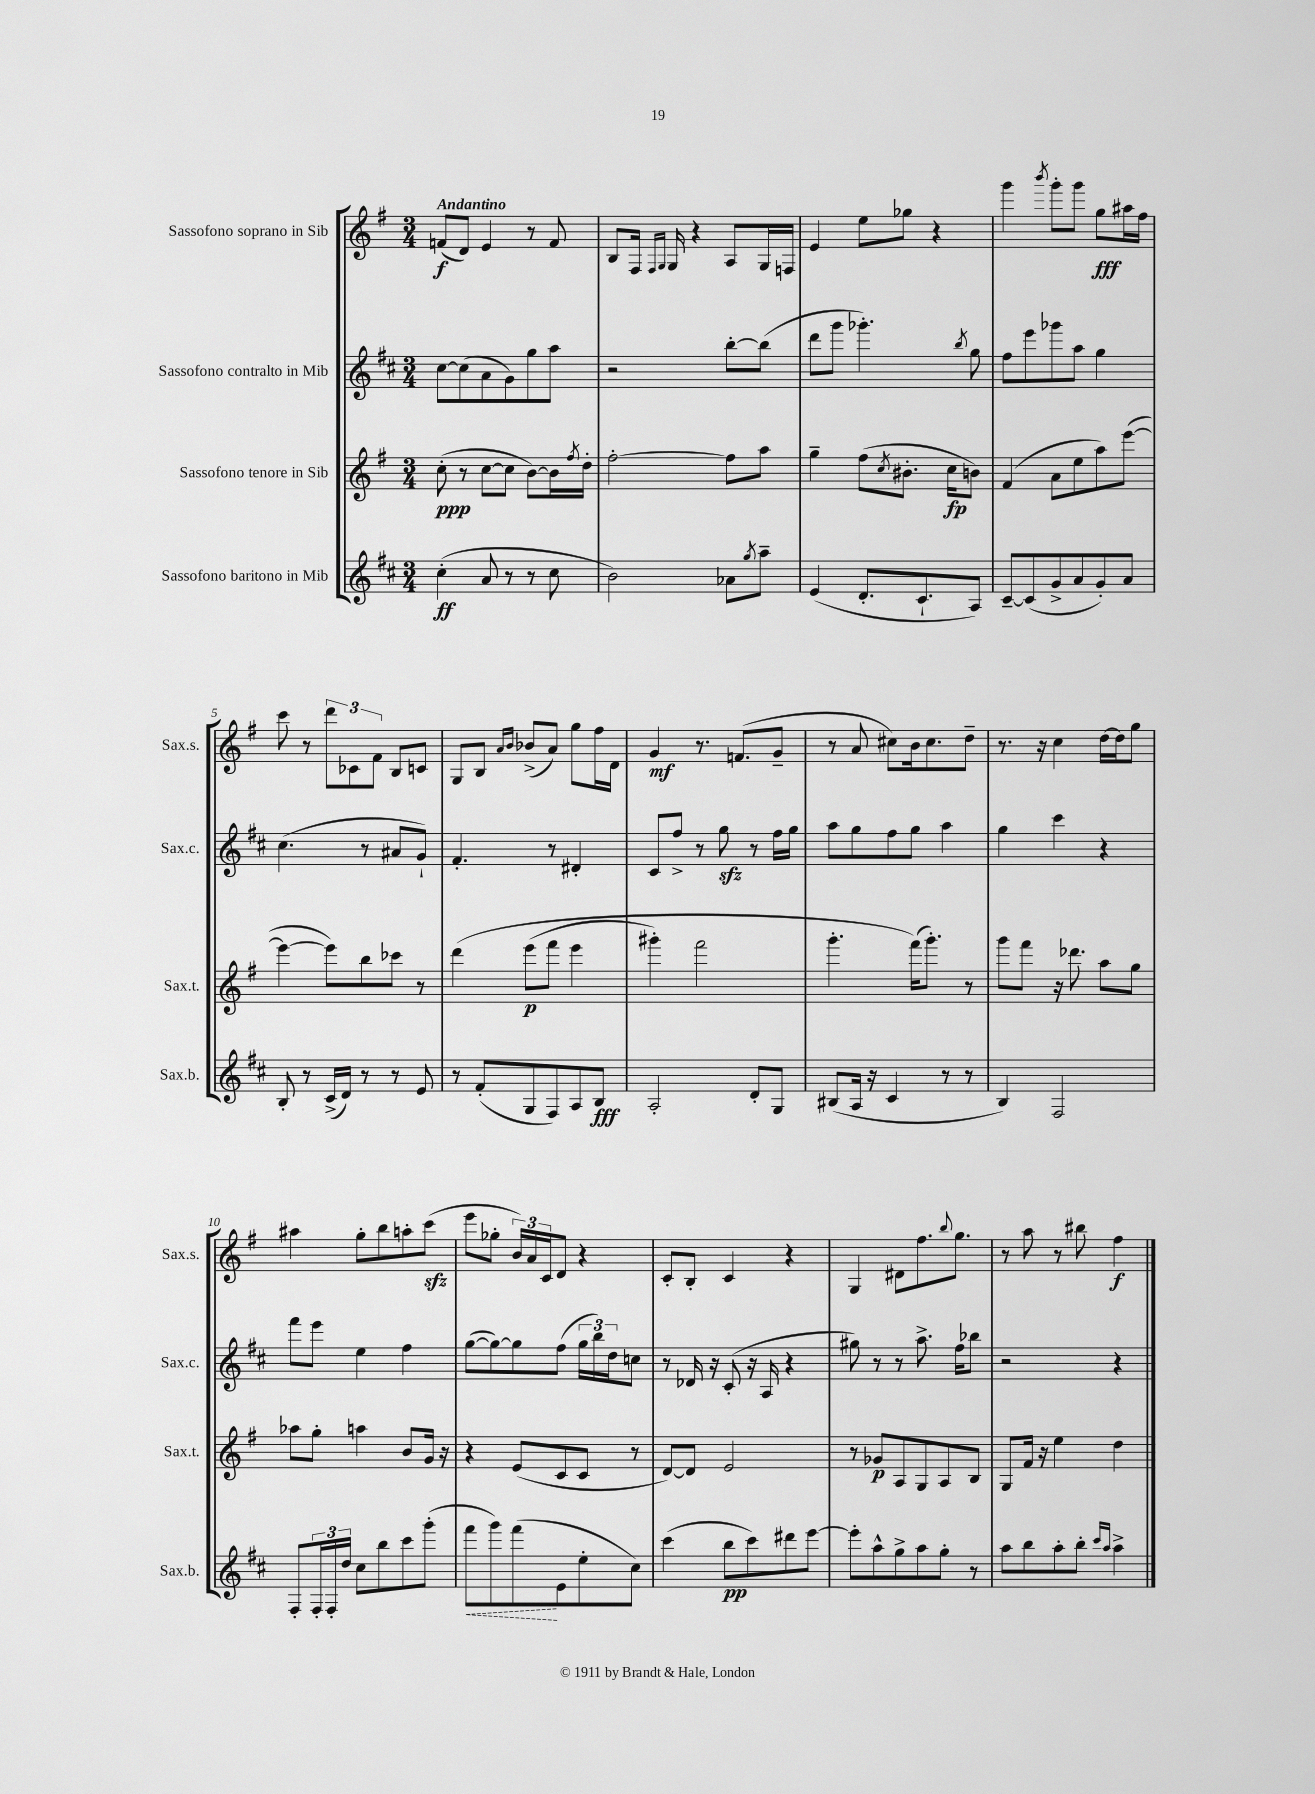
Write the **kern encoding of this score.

**kern	**kern	**kern	**kern
*staff4	*staff3	*staff2	*staff1
*clefG2	*clefG2	*clefG2	*clefG2
*k[f#c#]	*k[f#]	*k[f#c#]	*k[f#]
*M3/4	*M3/4	*M3/4	*M3/4
(4cc#'	(8cc'	[8cc#	(8f
.	8r	(8cc#]	8d)
8a	[8cc	8a	4e
8r	8cc]	8g)	.
8r	[8b)	8gg	8r
8cc#	16b]	8aa	8f
.	8qff#	.	.
.	16dd'	.	.
=	=	=	=
2b)	[2ff#'	2r	8B
.	.	.	16F#
.	.	.	16qqF#
.	.	.	16qqG
.	.	.	16G
.	.	.	4r
8a-	8ff#]	[8bb'	8A
8qgg	.	.	.
8aa~	8aa	(8bb]	16G
.	.	.	16F
=	=	=	=
(4e	4gg~	8ddd	4e
.	.	8ggg	.
8.d'	(8ff#	4.ggg-')	8ee
.	8qcc	.	.
.	8.b#'	.	8gg-
8.c#`	.	.	.
.	.	.	4r
.	16cc	.	.
.	.	8qbb	.
8A)	8b)	8gg	.
=	=	=	=
[8c#~	(4f#	8ff#	4ggg
(8c#]	.	8eee	.
.	.	.	8qbbb
8g^	8a	8ggg-	8ggg'
8a	8ee	8aa	8ggg
8g')	8aa)	4gg	8gg
8a	([8eee	.	16aa#
.	.	.	16ff#
=	=	=	=
8B'	4eee_	(4.cc#	8ccc
8r	.	.	8r
(16c#^	8eee])	.	12ddd
16d)	.	.	.
.	.	.	12c-
8r	8bb	8r	.
.	.	.	12f#
8r	8ccc-	8a#	8B
8e	8r	8g`)	8c
=	=	=	=
8r	&(4ddd	4.f#'	8G
(8f#'	.	.	8B
.	.	.	16qqa
.	.	.	16qqb
8G	(8eee	.	(8b-^
8F#)	8fff#	8r	8a)
8A	4eee	4d#'	8gg
8B	.	.	16ff#
.	.	.	16d
=	=	=	=
2A'	4ggg#')	8c#	4g
.	.	8ff#^	.
.	2fff#	8r	8.r
.	.	8gg	.
.	.	.	(8.f
8d'	.	8r	.
8G	.	16ff#	8g~
.	.	16gg	.
=	=	=	=
(8B#	4.ggg'	8aa	8r
16A	.	8gg	8a
16r	.	.	.
4c#	.	8ff#	8cc#)
.	(16fff#&)	8gg	16b
.	8.ggg')	.	8.cc#
8r	.	4aa	.
8r	8r	.	8dd~
=	=	=	=
4B)	8ggg	4gg	8.r
.	8fff#	.	.
.	.	.	16r
2F#	16r	4ccc#	4cc
.	8.ddd-	.	.
.	8aa	4r	[16dd
.	.	.	16dd]
.	8gg	.	8gg
=	=	=	=
8F#'	8aa-	8fff#	4aa#
24F#'	8gg'	8eee	.
24F#'	.	.	.
24dd	.	.	.
8cc#	4aa	4ee	8gg'
8bb	.	.	8bb
8ccc#	8b	4ff#	8aa'
(8ggg'	16g	.	(8ccc
.	16r	.	.
=	=	=	=
8fff#	4r	([8gg	8eee
8ggg)	.	8gg_)	8gg-'
(8fff#	(8e	8gg]	24b)
.	.	.	24a
.	.	.	24c
8e	8c	(8ff#	8d
8ee'	8c	24gg	4r
.	.	24bb)	.
.	.	24dd	.
8cc#)	8r	8cc	.
=	=	=	=
(4ccc#	[8d)	8r	8c'
.	8d]	16d-	8B'
.	.	16r	.
8bb	2e	(8c#'	4c
8ccc#)	.	16r	.
.	.	16A	.
8ddd#	.	4r	4r
[8eee	.	.	.
=	=	=	=
8eee']	8r	8gg#)	4G
8aa^^	8g-	8r	.
8gg^	8A	8r	8d#
8aa	8G	8.aa^	8.ff#
8gg'	8A	.	.
.	.	.	8qqbb
.	.	16ff#	8.gg
8r	8B	8bb-	.
=	=	=	=
8aa	8G	2r	8r
8bb	16f#	.	8aa
.	16r	.	.
8aa'	4ee	.	8r
8bb'	.	.	8bb#
16qqccc#	.	.	.
16qqaa	.	.	.
4aa^	4dd	4r	4ff#
==	==	==	==
*-	*-	*-	*-
